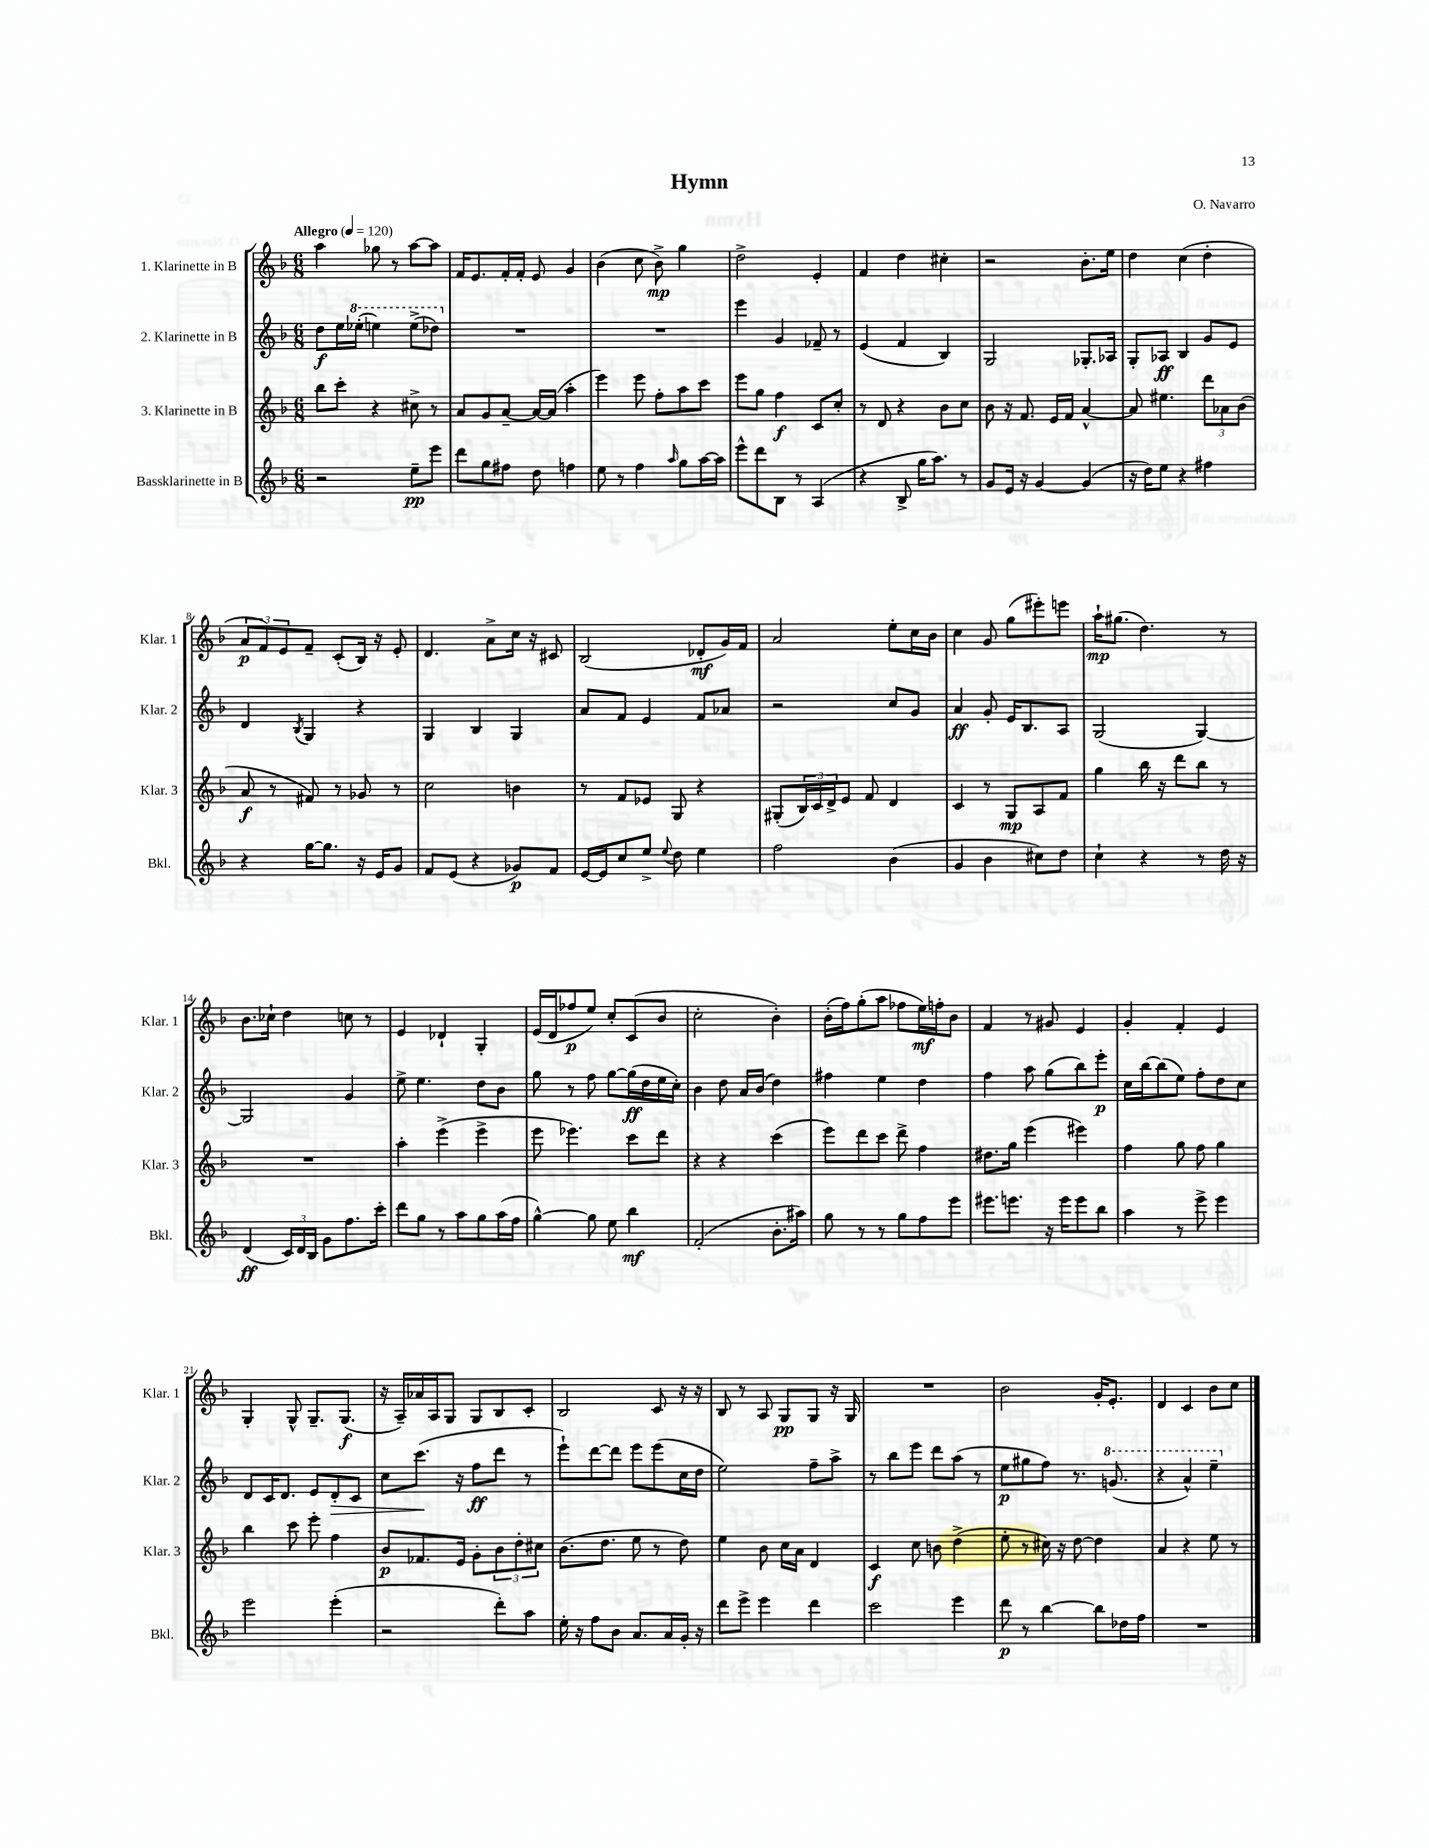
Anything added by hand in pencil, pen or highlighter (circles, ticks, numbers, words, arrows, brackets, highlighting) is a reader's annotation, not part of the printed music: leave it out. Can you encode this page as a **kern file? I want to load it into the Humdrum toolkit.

**kern	**dynam	**kern	**dynam	**kern	**dynam	**kern	**dynam
*part4	*part4	*part3	*part3	*part2	*part2	*part1	*part1
*staff4	*staff4	*staff3	*staff3	*staff2	*staff2	*staff1	*staff1
*I"Bassklarinette in B	*	*I"3. Klarinette in B	*	*I"2. Klarinette in B	*	*I"1. Klarinette in B	*
*I'Bkl.	*	*I'Klar. 3	*	*I'Klar. 2	*	*I'Klar. 1	*
*clefG2	*	*clefG2	*	*clefG2	*	*clefG2	*
*k[b-]	*	*k[b-]	*	*k[b-]	*	*k[b-]	*
*M6/8	*	*M6/8	*	*M6/8	*	*M6/8	*
*MM120	*	*MM120	*	*MM120	*	*MM120	*
=1	=1	=1	=1	=1	=1	=1	=1
!	!	!	!	!	!	!LO:TX:a:B:t=Allegro	!
2r	.	8bb-\L	.	8dd\L	f	4aa\	.
.	.	8ccc'\J	.	16ee\L	.	.	.
*	*	*	*	*8va	*	*	*
.	.	.	.	(16eee-X'\JJ	.	.	.
.	.	4r	.	4eeen\)	.	8gg-X\	.
.	.	.	.	.	.	8r	.
8ee~\L	pp	8cc#X^\	.	(8eee^\L	.	[8aa\L	.
8eee\J	.	8r	.	8ddd-X\J)	.	8aa\J]	.
=2	=2	=2	=2	=2	=2	=2	=2
*	*	*	*	*X8va	*	*	*
8ddd\L	.	8a/L	.	2.r	.	16f/KL	.
.	.	.	.	.	.	8.e/	.
8gg\	.	8g/	.	.	.	.	.
8ff#X\J	.	[8a~/J	.	.	.	16f'/L	.
.	.	.	.	.	.	16f'/JJ	.
8dd\	.	16a/LL_	.	.	.	8e/	.
.	.	(16a/JJ]	.	.	.	.	.
4ffn\	.	4aa'\	.	.	.	4g/	.
=3	=3	=3	=3	=3	=3	=3	=3
8ee\	.	4eee\)	.	2.r	.	(4b-\	.
8r	.	.	.	.	.	.	.
4ff\	.	8eee\	.	.	.	8cc\	.
.	.	8ff'\L	.	.	.	8b-^\)	mp
16qqaa/	.	.	.	.	.	.	.
8gg\L	.	8aa\	.	.	.	4gg\	.
[16aa\L	.	8ccc\J	.	.	.	.	.
16aa\JJ]	.	.	.	.	.	.	.
=4	=4	=4	=4	=4	=4	=4	=4
8eee^^\L	.	8eee\L	.	4eee\	.	2dd^\	.
8ddd\	.	8gg\J	.	.	.	.	.
8B-\J	.	4ff\	f	4g/	.	.	.
8r	.	.	.	.	.	.	.
(4A/	.	8c/L	.	8f-X~/	.	4e'/	.
.	.	8cc'/J	.	8r	.	.	.
=5	=5	=5	=5	=5	=5	=5	=5
4r	.	8r	.	(4e/	.	4f/	.
.	.	8d/	.	.	.	.	.
8B-^/	.	4r	.	4f/	.	4dd\	.
16gg\KL	.	.	.	.	.	.	.
8.aa\J)	.	.	.	.	.	.	.
.	.	8b-\L	.	4B-/)	.	4cc#X'\	.
8r	.	8cc\J	.	.	.	.	.
=6	=6	=6	=6	=6	=6	=6	=6
8g/L	.	8b-\	.	2G/	.	2r	.
16e/Jk	.	16r	.	.	.	.	.
16r	.	8.f/	.	.	.	.	.
[4g/	.	.	.	.	.	.	.
.	.	16e/LL	.	.	.	.	.
.	.	16f/JJ	.	.	.	.	.
(4g/]	.	[4a^^/	.	8.G-X'/L	.	8.b-'\L	.
.	.	.	.	16A-X/Jk	.	16ee\Jk	.
=7	=7	=7	=7	=7	=7	=7	=7
16r	.	8a/]	.	8G'/L	.	4dd\	.
16dd\KL)	.	.	.	.	.	.	.
8ee\J	.	4.ee#X\	.	8A-X/J	ff	.	.
4r	.	.	.	4B-/	.	(4cc\	.
4ff#X\	.	12ddd\L	.	8g/L	.	4dd'\	.
.	.	12a-X\	.	.	.	.	.
.	.	.	.	8e/J	.	.	.
.	.	(12b-\J	.	.	.	.	.
!!LO:LB:g=z
=8	=8	=8	=8	=8	=8	=8	=8
4r	.	8a/	f	4d/	.	12a/L	p
.	.	.	.	.	.	12f/)	.
.	.	8r	.	.	.	.	.
.	.	.	.	.	.	12e/	.
.	.	.	.	8qB-/	.	.	.
[16gg\KL	.	8f#X/)	.	4G/	.	8f~/J	.
8.gg\J]	.	.	.	.	.	.	.
.	.	8r	.	.	.	(8c'/L	.
16r	.	8g-X/	.	4r	.	16B-/Jk)	.
16e/KL	.	.	.	.	.	16r	.
8g/J	.	8r	.	.	.	8e'/	.
=9	=9	=9	=9	=9	=9	=9	=9
8f/L	.	2cc\	.	4G/	.	4.d/	.
(8e/J	.	.	.	.	.	.	.
4r	.	.	.	4B-/	.	.	.
.	.	.	.	.	.	8a^\L	.
8g-X/L)	p	4bn\	.	4G/	.	16cc\Jk	.
.	.	.	.	.	.	16r	.
8f/J	.	.	.	.	.	8c#X/	.
=10	=10	=10	=10	=10	=10	=10	=10
[16e/LL	.	8r	.	8a/L	.	(2B-/	.
16e/J]	.	.	.	.	.	.	.
8cc/	.	8f/L	.	8f/J	.	.	.
8ee^/J	.	8e-X/J	.	4e/	.	.	.
8qqee/	.	.	.	.	.	.	.
8dd\	.	8G/	.	.	.	.	.
4ee\	.	4r	.	8f/L	.	8d-X'/L	mf
.	.	.	.	8a-X/J	.	16g/L)	.
.	.	.	.	.	.	16f/JJ	.
=11	=11	=11	=11	=11	=11	=11	=11
2ff\	.	(8G#X'/L	.	2r	.	2a/	.
.	.	24B-/L)	.	.	.	.	.
.	.	24c/	.	.	.	.	.
.	.	24d^/J	.	.	.	.	.
.	.	8e/J	.	.	.	.	.
.	.	8f/	.	.	.	.	.
(4b-\	.	4d/	.	8cc/L	.	8ee'\L	.
.	.	.	.	8g/J	.	16cc\L	.
.	.	.	.	.	.	16b-\JJ	.
=12	=12	=12	=12	=12	=12	=12	=12
4g/	.	4c/	.	4a/	ff	4cc\	.
4b-\	.	8r	.	8g'/	.	8g/	.
.	.	8G/L	mp	16e/KL	.	(8gg\L	.
.	.	.	.	8.B-/	.	.	.
8cc#X\L)	.	8A/	.	.	.	8eee#X'\)	.
8dd\J	.	8f/J	.	8A/J	.	8eeen\J	.
=13	=13	=13	=13	=13	=13	=13	=13
4cc`\	.	4gg\	.	(2G/	.	16aa`\KL	mp
.	.	.	.	.	.	(8.gg#X\J	.
4r	.	16bb-\	.	.	.	4.dd\)	.
.	.	16r	.	.	.	.	.
.	.	8ddd\L	.	.	.	.	.
8r	.	8bb-\J	.	[4G/)	.	.	.
16dd\	.	8r	.	.	.	8r	.
16r	.	.	.	.	.	.	.
!!LO:LB:g=z
=14	=14	=14	=14	=14	=14	=14	=14
(4d/	ff	2.r	.	2G/]	.	8.b-\L	.
.	.	.	.	.	.	16cc-X`\Jk	.
24c/LL)	.	.	.	.	.	4dd\	.
24d/	.	.	.	.	.	.	.
24B-/JJ	.	.	.	.	.	.	.
8g\L	.	.	.	.	.	.	.
8.ff\	.	.	.	4g/	.	8ccn\	.
.	.	.	.	.	.	8r	.
16ccc'\Jk	.	.	.	.	.	.	.
=15	=15	=15	=15	=15	=15	=15	=15
8ddd\L	.	4aa'\	.	8ee^\	.	4e/	.
8gg\J	.	.	.	4.ee\	.	.	.
8r	.	(4eee^\	.	.	.	4d-X`/	.
8aa\L	.	.	.	.	.	.	.
8gg\	.	4eee^\	.	8dd\L	.	4G'/	.
(16aa\L	.	.	.	8b-\J	.	.	.
16ff\JJ	.	.	.	.	.	.	.
=16	=16	=16	=16	=16	=16	=16	=16
[4gg^^\)	.	8eee\	.	8gg\	.	(16e/LL	.
.	.	.	.	.	.	16d/J	.
.	.	4.eee-X\)	.	8r	.	8ff-X/	p
8gg\]	.	.	.	8ff\	.	8ee/J)	.
8ee\	.	.	.	[8gg\L	.	8cc'/L	.
4bb-\	mf	8ccc\L	.	(16gg\L]	ff	(8c/	.
.	.	.	.	16dd\	.	.	.
.	.	8ddd\J	.	16ee\	.	8b-/J	.
.	.	.	.	16cc'\JJ)	.	.	.
=17	=17	=17	=17	=17	=17	=17	=17
(2f'/	.	4r	.	4b-\	.	2cc'\	.
.	.	4r	.	8dd\	.	.	.
.	.	.	.	16a/LL	.	.	.
.	.	.	.	(16b-/JJ	.	.	.
8.b-'\L	.	(4ccc\	.	4dd\)	.	4b-'\)	.
16aa#X\Jk)	.	.	.	.	.	.	.
=18	=18	=18	=18	=18	=18	=18	=18
8gg\	.	8eee\L)	.	4ff#X\	.	(16b-'\LL	.
.	.	.	.	.	.	16ff\J)	.
8r	.	8ddd\	.	.	.	(8gg'\	.
8r	.	8ccc\J	.	4ee\	.	8aa\J	.
8gg\L	.	8ddd^\	.	.	.	8ff-X\L	.
8ff\	.	4ff\	.	4dd\	.	16ee\L)	mf
.	.	.	.	.	.	16ffn'\J	.
8eee\J	.	.	.	.	.	8b-\J	.
=19	=19	=19	=19	=19	=19	=19	=19
8.eee#X\L	.	8.dd#X\L	.	4ff\	.	4f/	.
8.eeen\J	.	16gg\Jk	.	.	.	.	.
.	.	(4eee\	.	8aa\	.	8r	.
16r	.	.	.	(8gg\L	.	8g#X/	.
16eee\KL	.	.	.	.	.	.	.
8eee\	.	4eee#X\)	.	8bb-\)	.	4e/	.
8bb-\J	.	.	.	8eee'\J	p	.	.
=20	=20	=20	=20	=20	=20	=20	=20
4aa\	.	4ff\	.	16cc\LL	.	4g'/	.
.	.	.	.	[16bb-\J	.	.	.
.	.	.	.	(8bb-\]	.	.	.
8r	.	8gg\	.	8ee\J)	.	4f'/	.
8eee^\	.	8ff\	.	8ff'\L	.	.	.
4eee\	.	4gg\	.	8dd\	.	4e/	.
.	.	.	.	8cc\J	.	.	.
!!LO:LB:g=z
=21	=21	=21	=21	=21	=21	=21	=21
2eee\	.	4bb-\	.	8d/L	.	4G'/	.
.	.	.	.	16c/K	.	.	.
.	.	.	.	8.d/J	.	.	.
.	.	8ccc\	.	.	.	8G^^/	.
.	.	8eee'\	.	8e/L	.	8.G~/L	.
!	!	!	!	!	!LO:HP:b	!	!
(4eee'\	.	4ff\	.	8d'/	>	.	.
.	.	.	.	.	.	(8.G/J	f
.	.	.	.	8c/J	.	.	.
=22	=22	=22	=22	=22	=22	=22	=22
2r	.	8b-/L	p	8cc\L	.	16r	.
.	.	.	.	.	.	16A~/LL)	.
.	.	8.f-X/	.	(8.ccc\J	.	16a-X/	.
.	.	.	.	.	.	16A/J	.
.	.	.	.	.	.	8G/J	.
.	.	16e/Jk	.	16r	]	.	.
.	.	8g'\L	.	8ff\L	ff	8G/L	.
8ddd'\L)	.	12b-\	.	8ddd\J	.	8B-/	.
.	.	12dd'\	.	.	.	.	.
8aa\J	.	.	.	8r	.	8c'/J	.
.	.	12cc#X\J	.	.	.	.	.
=23	=23	=23	=23	=23	=23	=23	=23
16ee'\	.	(8.b-\L	.	8eee`\L)	.	2B-/	.
16r	.	.	.	.	.	.	.
8ff\L	.	.	.	[8ddd\	.	.	.
.	.	8.dd\J	.	.	.	.	.
8b-\J	.	.	.	8ddd\J]	.	.	.
8.a/L	.	8ee\	.	8eee\L	.	.	.
.	.	8r	.	(8eee\	.	8c/	.
16a/L	.	.	.	.	.	.	.
16g'/JJ	.	8dd\)	.	16cc\L	.	16r	.
16r	.	.	.	16dd\JJ	.	16r	.
=24	=24	=24	=24	=24	=24	=24	=24
8ddd\L	.	4ee\	.	2ee\)	.	8B-/	.
8eee^\J	.	.	.	.	.	8r	.
4eee\	.	8b-\	.	.	.	8A/	.
.	.	16cc\LL	.	.	.	8G/L	pp
.	.	16a\JJ	.	.	.	.	.
4ddd\	.	4d/	.	8ff~\L	.	8G/J	.
.	.	.	.	8aa^\J	.	16r	.
.	.	.	.	.	.	16G/	.
=25	=25	=25	=25	=25	=25	=25	=25
2ccc\	.	4c/	f	8r	.	2.r	.
.	.	.	.	8bb-\L	.	.	.
.	.	8cc\	.	8eee\J	.	.	.
.	.	8bn\	.	8ddd\L	.	.	.
4eee\	.	(4dd^\	.	(8aa\J	.	.	.
.	.	.	.	8r	.	.	.
=26	=26	=26	=26	=26	=26	=26	=26
8ddd\	p	8ee'\	.	8ee\L	p	2b-\	.
8r	.	8r	.	8gg#X\	.	.	.
[4bb-\	.	16cc#X\)	.	8ff\J)	.	.	.
.	.	16r	.	.	.	.	.
.	.	[8dd\	.	8.r	.	.	.
8bb-\L]	.	4dd\]	.	.	.	16g'/KL	.
*	*	*	*	*8va	*	*	*
.	.	.	.	(8.ggn/	.	8.e'/J	.
16dd-X\L	.	.	.	.	.	.	.
16ff\JJ	.	.	.	.	.	.	.
=27	=27	=27	=27	=27	=27	=27	=27
2.r	.	4a/	.	4r	.	4d/	.
.	.	4r	.	4aa^^/)	.	4c/	.
.	.	8ee\	.	4eee~\	.	8b-\L	.
.	.	8r	.	.	.	8cc\J	.
*	*	*	*	*X8va	*	*	*
==	==	==	==	==	==	==	==
*-	*-	*-	*-	*-	*-	*-	*-
